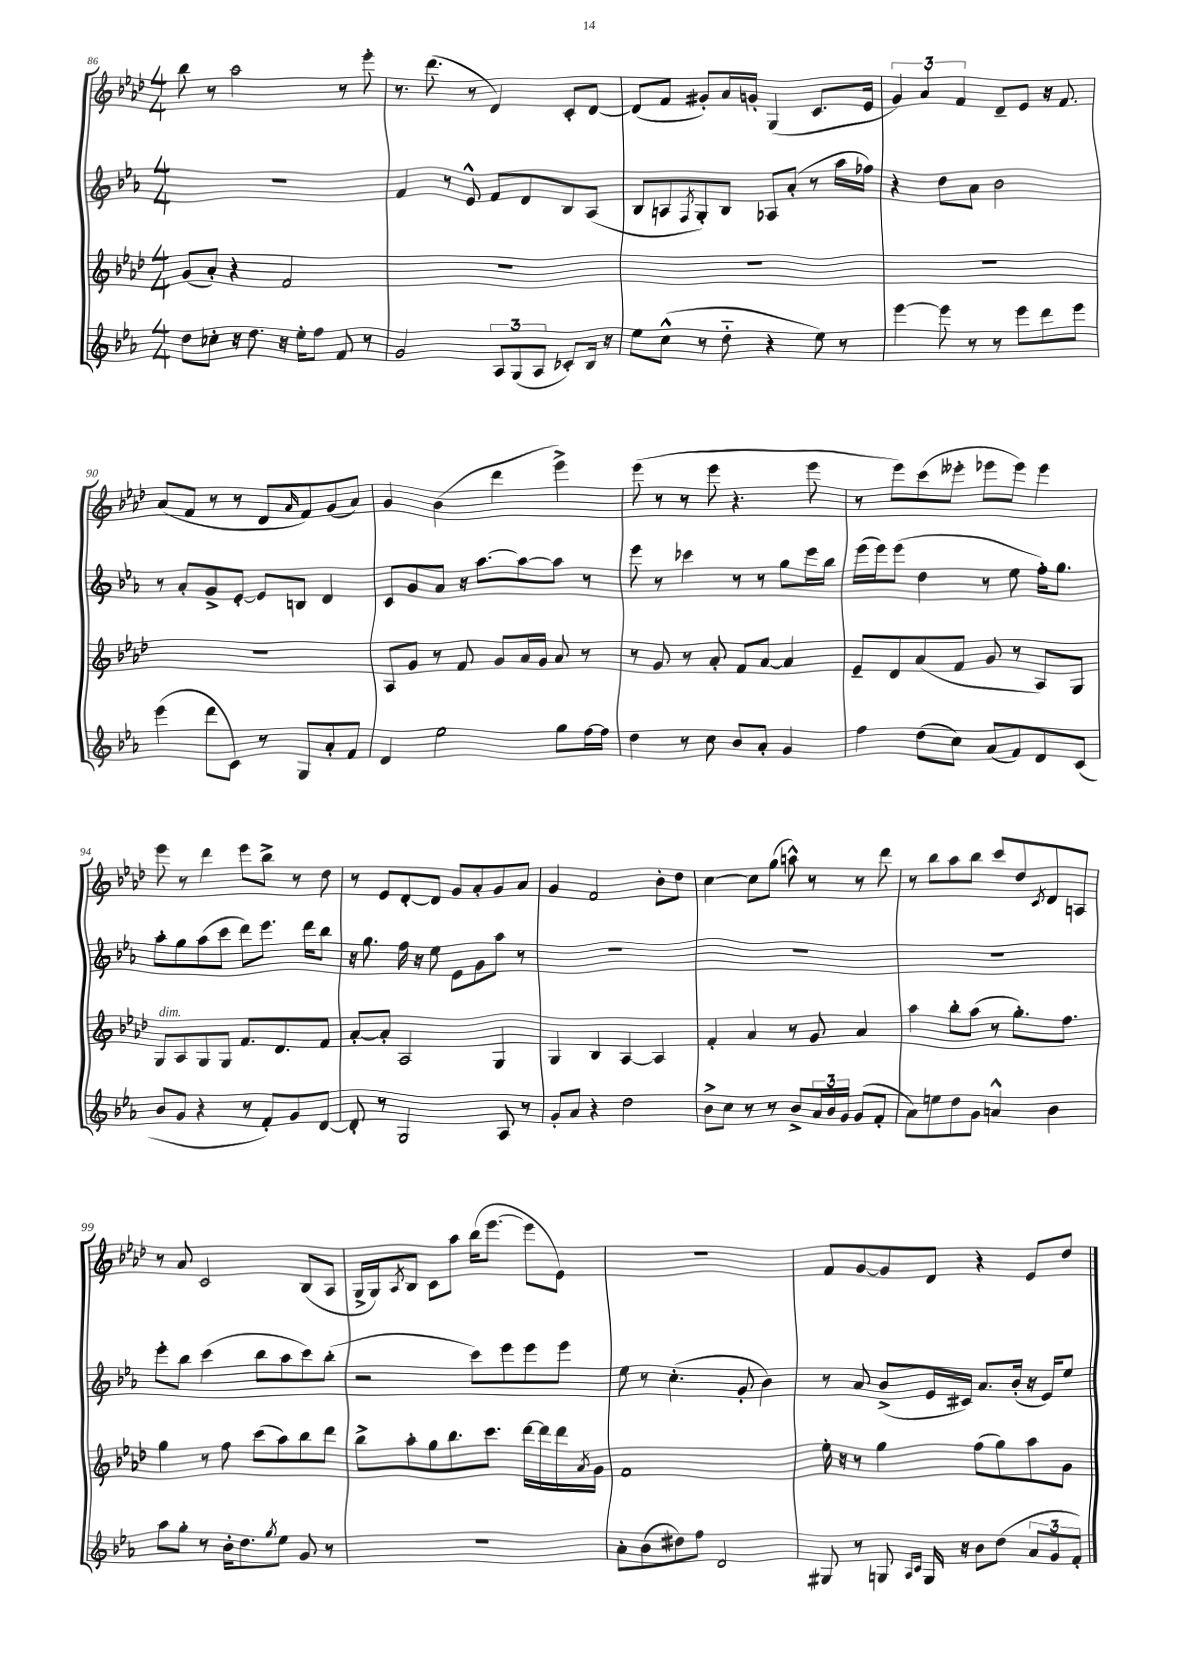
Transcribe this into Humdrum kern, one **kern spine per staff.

**kern	**kern	**kern	**kern
*staff4	*staff3	*staff2	*staff1
*clefG2	*clefG2	*clefG2	*clefG2
*k[b-e-a-]	*k[b-e-a-d-]	*k[b-e-a-]	*k[b-e-a-d-]
*M4/4	*M4/4	*M4/4	*M4/4
8dd	(8g	1r	8bb-
8cc-'	8a-')	.	8r
16r	4r	.	2aa-
8.dd	.	.	.
16r	2f	.	.
16ee-'	.	.	.
8ff	.	.	.
8f	.	.	8r
8r	.	.	8eee-'
=	=	=	=
2g	1r	4f	8.r
.	.	.	(8.ddd-
.	.	8r	.
.	.	8e-^^	8r
12A-	.	8f	4d-)
(12G	.	.	.
.	.	8d	.
12A-	.	.	.
8c-')	.	8B-	8c'
16B-	.	(8A-	[8d-
16r	.	.	.
=	=	=	=
8ee-	1r	8B-	(8d-]
(8cc^^	.	8A	8f
.	.	8qF	.
8r	.	8G')	8g#')
8dd'~	.	8B-	16a-
.	.	.	16g'
4r	.	8A-	(4G
.	.	(8a-'	.
8ee-)	.	8r	8.c
8r	.	16aa-	.
.	.	16ff-)	16e-
=	=	=	=
[4eee-	1r	4r	6g)
.	.	.	6a-
8eee-]	.	8dd	.
.	.	.	6f
8r	.	8a-	.
8r	.	2b-	8d-~
8eee-	.	.	8e-
8ddd	.	.	16r
.	.	.	8.f
8eee-	.	.	.
=	=	=	=
(4eee-	1r	8r	(8a-
.	.	8a-'	8f
8ddd	.	8g^	8r
8c)	.	[8e-'	8r
8r	.	8e-]	8d-
.	.	.	16qqa-
8G	.	8B	8f)
8a-'	.	4d	(8g
8f	.	.	8a-)
=	=	=	=
4d	8A-	8c	4g
.	8g	8g	.
2ee-	8r	8a-	(4b-
.	8f	16r	.
.	.	[8.aa-	.
.	8g	.	4ddd-
.	16a-	8aa-_	.
.	16g	.	.
8gg	8a-	8aa-]	4eee-^)
[16ff	8r	8r	.
16ff]	.	.	.
=	=	=	=
4dd	8r	8eee-	(8eee-
.	8g	8r	8r
8r	8r	4ccc-	8r
8cc	8a-'	.	8eee-
8b-	8f	8r	4.r
8a-'	[8a-	8r	.
4g	4a-]	8gg	.
.	.	16eee-	8eee-
.	.	16bb-	.
=	=	=	=
4ff	8e-~	(16eee-	8r
.	.	16eee-)	.
.	8d-	(8eee-	8eee-)
(8dd	(8a-	4dd	(8ccc
8cc)	8f	.	8eee--'
(8a-	8g	8r	8eee-
8f)	8r	8ee-	8eee-)
8d	8A-)	16ff')	4eee-
.	.	8.gg	.
(8c	8G	.	.
=	=	=	=
8b-	8G	8aa-'	8eee-
8g	8A-	8gg	8r
4r	8G	(8aa-	4ddd-
.	8G	8ccc	.
8r	8.f	8ddd)	8eee-
8f')	.	8.eee-	8bb-^
.	8.d-	.	.
8g	.	.	8r
.	.	16ddd	.
[8d	8f	8bb-	8dd-
=	=	=	=
8d']	[8a-'	16r	8r
.	.	8.gg	.
8r	8a-']	.	8e-
2G	2A-	16ff	[8d-'
.	.	16r	.
.	.	8ee-	8d-]
.	.	8e-	8g
.	.	8g	8a-'
8A-	4G	8aa-	8g
8r	.	8r	8a-
=	=	=	=
8g'	4G	1r	4g
8a-	.	.	.
4r	4B-	.	2f
2dd	[4A-	.	.
.	4A-]	.	8b-'
.	.	.	8dd-
=	=	=	=
8b-^	4f'	1r	[4cc
8cc	.	.	.
8r	4a-	.	8cc]
8r	.	.	(8gg
8b-^	8r	.	8aa^^)
24a-	8g	.	8r
24b-	.	.	.
24g	.	.	.
(8g	4a-	.	8r
8f'	.	.	8ddd-
=	=	=	=
8a-)	4aa-	1r	8r
8ee	.	.	8bb-
8dd	8bb-'	.	8aa-
8g	(8aa-	.	8bb-
4a^^	8r	.	8ccc
.	8.gg')	.	8dd-
.	.	.	8qc
4b-	.	.	8d-
.	8.ff	.	.
.	.	.	8A
=	=	=	=
8aa-	4gg	8eee-'	8r
8gg'	.	8bb-	8a-
8r	8r	(4ccc	2c
16b-'	8ff	.	.
8.dd	.	.	.
.	(8ccc	8bb-	.
8qgg	.	.	.
8ee-	8aa-)	8aa-	.
8g	8bb-	8ccc)	(8B-
8r	8ddd-	(8bb-'	8A-
=	=	=	=
1r	8bb-^	2r	16G^
.	.	.	16G)
.	.	.	8qA-
.	8aa-'	.	8B-
.	8gg	.	8c
.	8.bb-	.	8aa-
.	.	8ccc)	(16bb-
.	8.ccc	.	[8.eee-
.	.	8eee-	.
.	[16ddd-	8eee-	8eee-]
.	16ddd-]	.	.
.	16ddd-	8eee-	8e-)
.	8qa-	.	.
.	16g	.	.
=	=	=	=
8a-'	1f	8ee-	1r
(8b-	.	8r	.
8dd#)	.	(4.cc'	.
8ff	.	.	.
2d	.	.	.
.	.	8g'	.
.	.	4b-)	.
=	=	=	=
8G#	16ee-'	8r	8f
.	16r	.	.
8r	8r	8a-	[8g
8G	4gg	(8b-^	8g]
16qqA-	.	.	.
16qqc	.	.	.
16G	.	16e-	8d-
16r	.	16c#)	.
8b-	(8ff	8.a-	4r
(8dd	8gg)	.	.
.	.	(16b-'	.
12a-	8aa-	16r	8e-
.	.	16e-)	.
12g	.	.	.
.	8g	8ee-	8dd-
12f')	.	.	.
==	==	==	==
*-	*-	*-	*-
